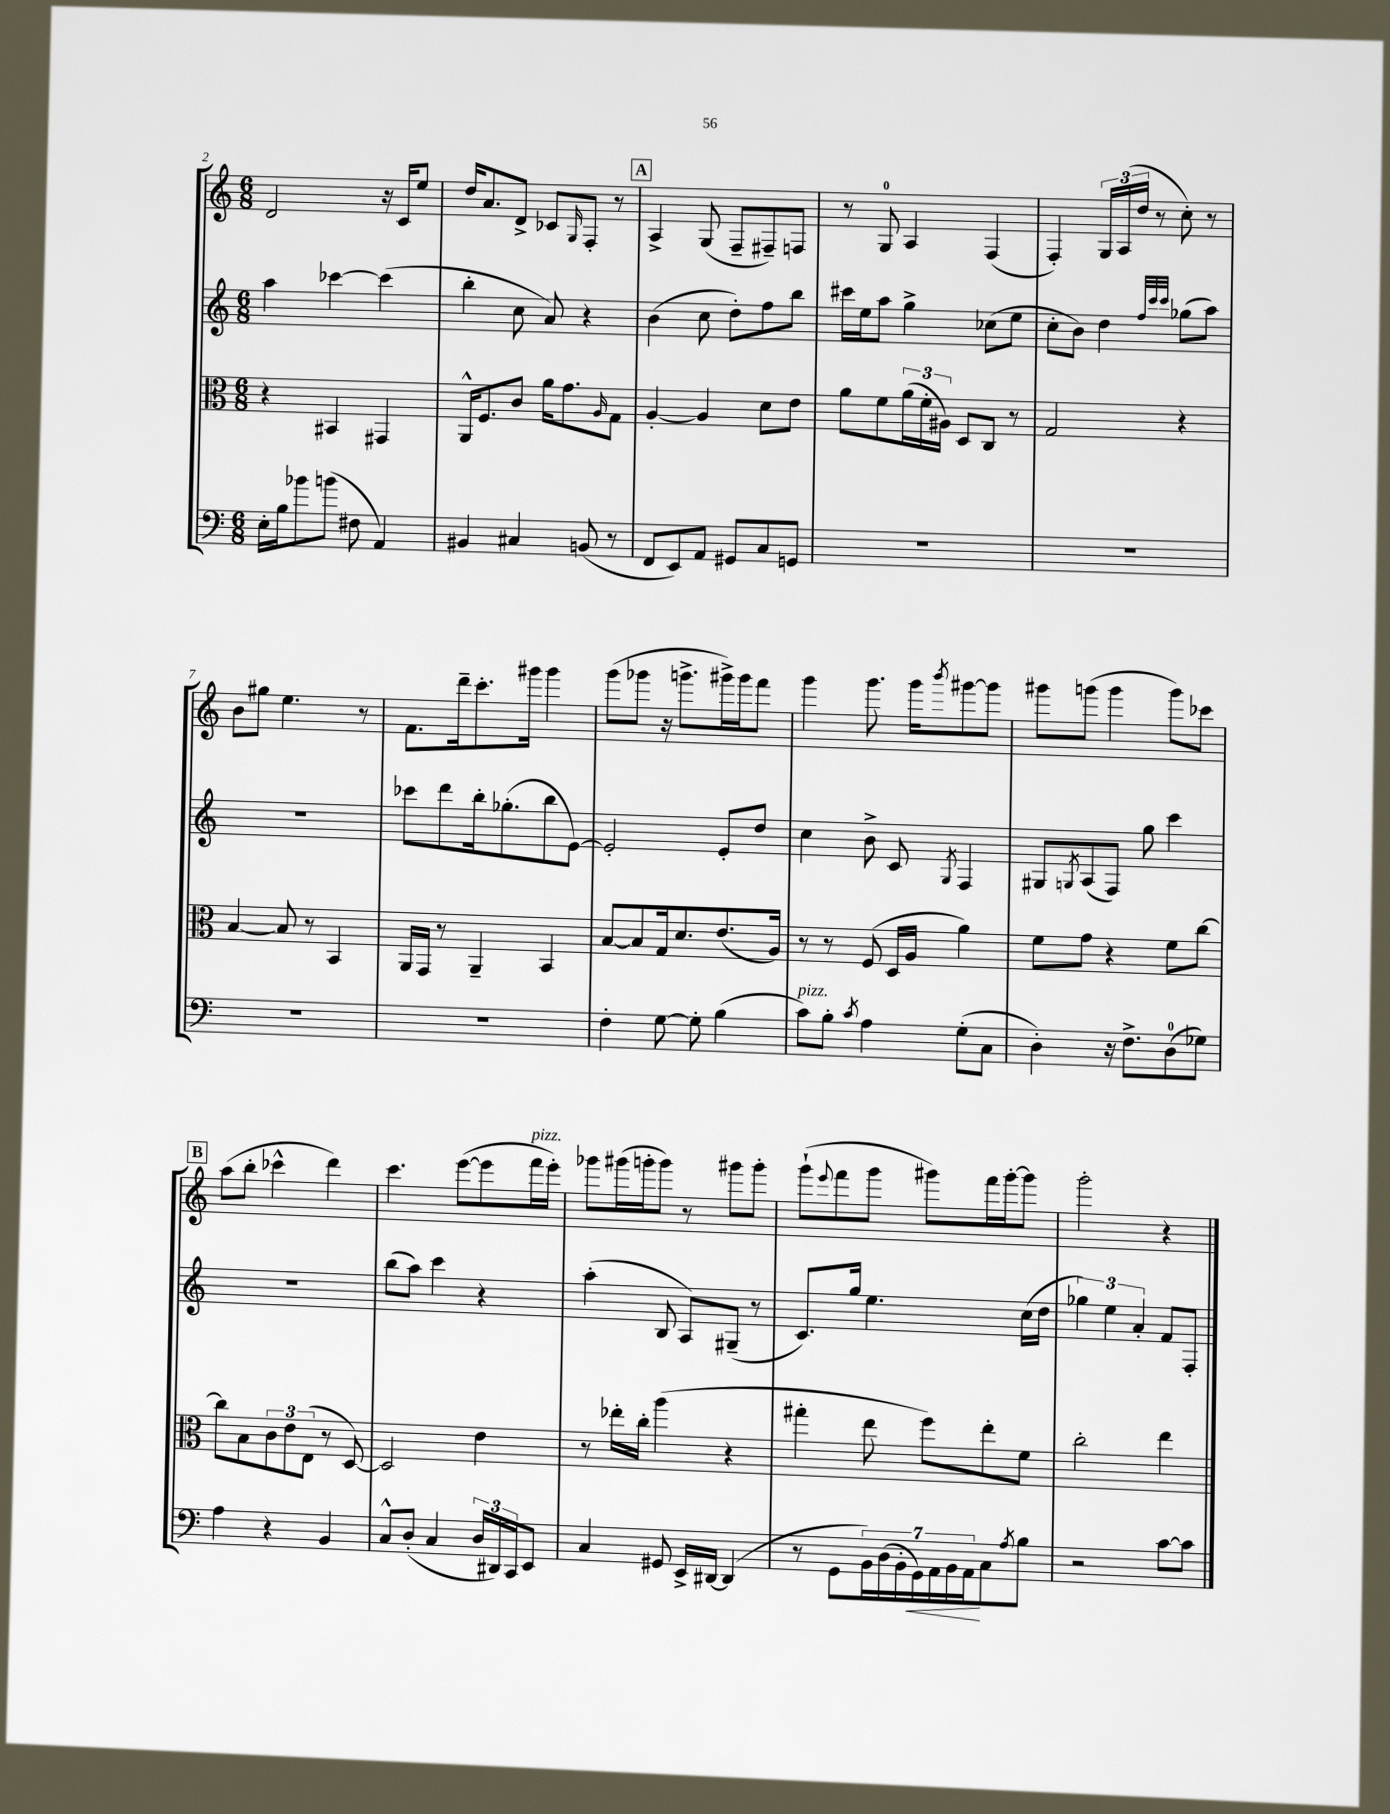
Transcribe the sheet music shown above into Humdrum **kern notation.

**kern	**kern	**kern	**kern
*staff4	*staff3	*staff2	*staff1
*clefF4	*clefC3	*clefG2	*clefG2
*k[]	*k[]	*k[]	*k[]
*M6/8	*M6/8	*M6/8	*M6/8
16E'\LL	4r	4aa\	2d/
16B\J	.	.	.
8b-\	.	.	.
(8b\J	4BB#/	[4ccc-\	.
8F#\	.	.	.
4AA/)	4GG#/	(4ccc-\]	16r
.	.	.	16c/LK
.	.	.	8ee/J
=	=	=	=
4BB#/	16AA^^/LK	4bb'\	16dd/LK
.	8.F/	.	8.a/
4C#/	8c/J	8cc\	8d^/J
.	16a\LK	8a/)	8c-/L
.	8.g\	.	.
.	.	.	16qqG/
(8BB/	.	4r	8F'/J
.	16qqA/	.	.
8r	8G\J	.	8r
=	=	=	=
8FF/L	[4A'/	(4b\	4A^/
8EE/)	.	.	.
8AA/J	4A/]	8cc\	(8G/
8GG#/L	.	8dd'\L)	8F~/L
8C/	8d\L	8ff\	8F#~/)
8GG/J	8e\J	8bb\J	8F/J
=	=	=	=
2.r	8a\L	16ccc#\LL	8r
.	.	16ee\J	.
.	8f\	8aa\J	8G/
.	(24a\L	4gg^\	4A/
.	24f'\	.	.
.	24A#\JJ)	.	.
.	8D/L	.	.
.	8C/J	(8cc-\L	(4F/
.	8r	8ee\J	.
=	=	=	=
2.r	2G/	8cc'\L	4F'/)
.	.	8b\J)	.
.	.	4dd\	24G/LL
.	.	.	(24A/
.	.	.	24dd/JJ
.	.	.	8r
.	.	32qqff/LLL	.
.	.	32qqccc/	.
.	.	32qqccc/JJJ	.
.	4r	(8gg-\L	8cc'\)
.	.	8aa\J)	8r
=	=	=	=
2.r	[4B/	2.r	8b\L
.	.	.	8gg#\J
.	8B/]	.	4.ee\
.	8r	.	.
.	4BB/	.	.
.	.	.	8r
=	=	=	=
2.r	16AA/LL	8ccc-\L	8.f\L
.	16GG/JJ	.	.
.	8r	8ddd\	.
.	.	.	16ddd~\k
.	4AA~/	16bb'\k	8.ccc'\
.	.	(8.gg-'\	.
.	.	.	16ggg#\Jk
.	4BB/	8bb\	4ggg#\
.	.	[8e\J)	.
=	=	=	=
4F'\	[8B/L	2e'/]	(8ggg\L
.	8B/]	.	8ggg-\J
[8G\	16G/k	.	16r
.	8.d/	.	8.ggg^\L
8G'\]	.	.	.
(4B\	(8.e/	8e'/L	16ggg#^\L)
.	.	.	16ggg#\J
.	.	8dd/J	8fff\J
.	16A/Jk)	.	.
=	=	=	=
8c\L)	8r	4cc\	4ggg\
8B'\J	8r	.	.
8qc/	.	.	.
4A\	(8F/	8b^\	8.ggg\
.	16D/LL	8c/	.
.	16A/JJ	.	16ggg\LK
.	.	8qG/	8qbbb/
(8G'\L	4a\)	4F/	[8ggg#\
8C\J	.	.	8ggg#\]J
=	=	=	=
4D'\)	8f\L	8G#/L	8ggg#\L
.	.	8qG/	.
.	8g\J	(8A/	(8ggg\J
16r	4r	8F/J)	4ggg\
8.F^\L	.	.	.
.	.	8gg\	.
(8D\	8f\L	4ccc\	8ggg\L)
8G-\J)	[8cc\J	.	8ccc-\J
=	=	=	=
4A\	8cc\]L	2.r	(8aa\L
.	8B\	.	8bb'\J
4r	12c\	.	4ccc-^^\
.	12e\	.	.
.	(12E\J	.	.
4BB/	8r	.	4ddd\)
.	[8D/)	.	.
=	=	=	=
8C^^/L	2D/]	(8bb\L	4.ccc\
(8D'/J	.	8aa\J)	.
4C/	.	4ccc\	.
.	.	.	([8eee\L
24D/LL	4e\	4r	8eee\]
24DD#/)	.	.	.
24CC/J	.	.	.
8EE/J	.	.	16fff\L
.	.	.	16eee'\JJ)
=	=	=	=
4C/	8r	(4aa'\	8ggg-\L
.	16ee-'\LL	.	(16ggg#\L
.	16cc'\JJ	.	16ggg'\J
8GG#/	(4aa\	8B/	8ggg\J)
16EE^/LL	.	8A/L)	8r
[16DD#/JJ	.	.	.
(4DD#/]	4r	(8G#~/J	8ggg#\L
.	.	8r	8ggg#'\J
=	=	=	=
8r	4gg#'\	8.c/L)	(8ggg`\L
.	.	.	8qqeee/
8GG\L	.	.	8fff\
.	.	16gg/Jk	.
28BB\L)	8ee\	4.ee\	8ggg\J
(28D\	.	.	.
28BB'\	.	.	.
28GG\)	.	.	.
.	8ff\L)	.	8ggg#\L)
28AA\	.	.	.
28BB\	.	.	.
28AA\J	.	.	.
8C\	8ee'\	.	16fff\L
.	.	.	[16ggg#'\J
8qA/	.	.	.
8B\J	8f\J	(16cc\LL	8ggg#\]J
.	.	16dd\JJ	.
=	=	=	=
2r	2cc'\	6gg-\)	2ggg'\
.	.	6ee\	.
.	.	6a'/	.
[8c\L	4ee\	8f/L	4r
8c\]J	.	8F'/J	.
==	==	==	==
*-	*-	*-	*-
